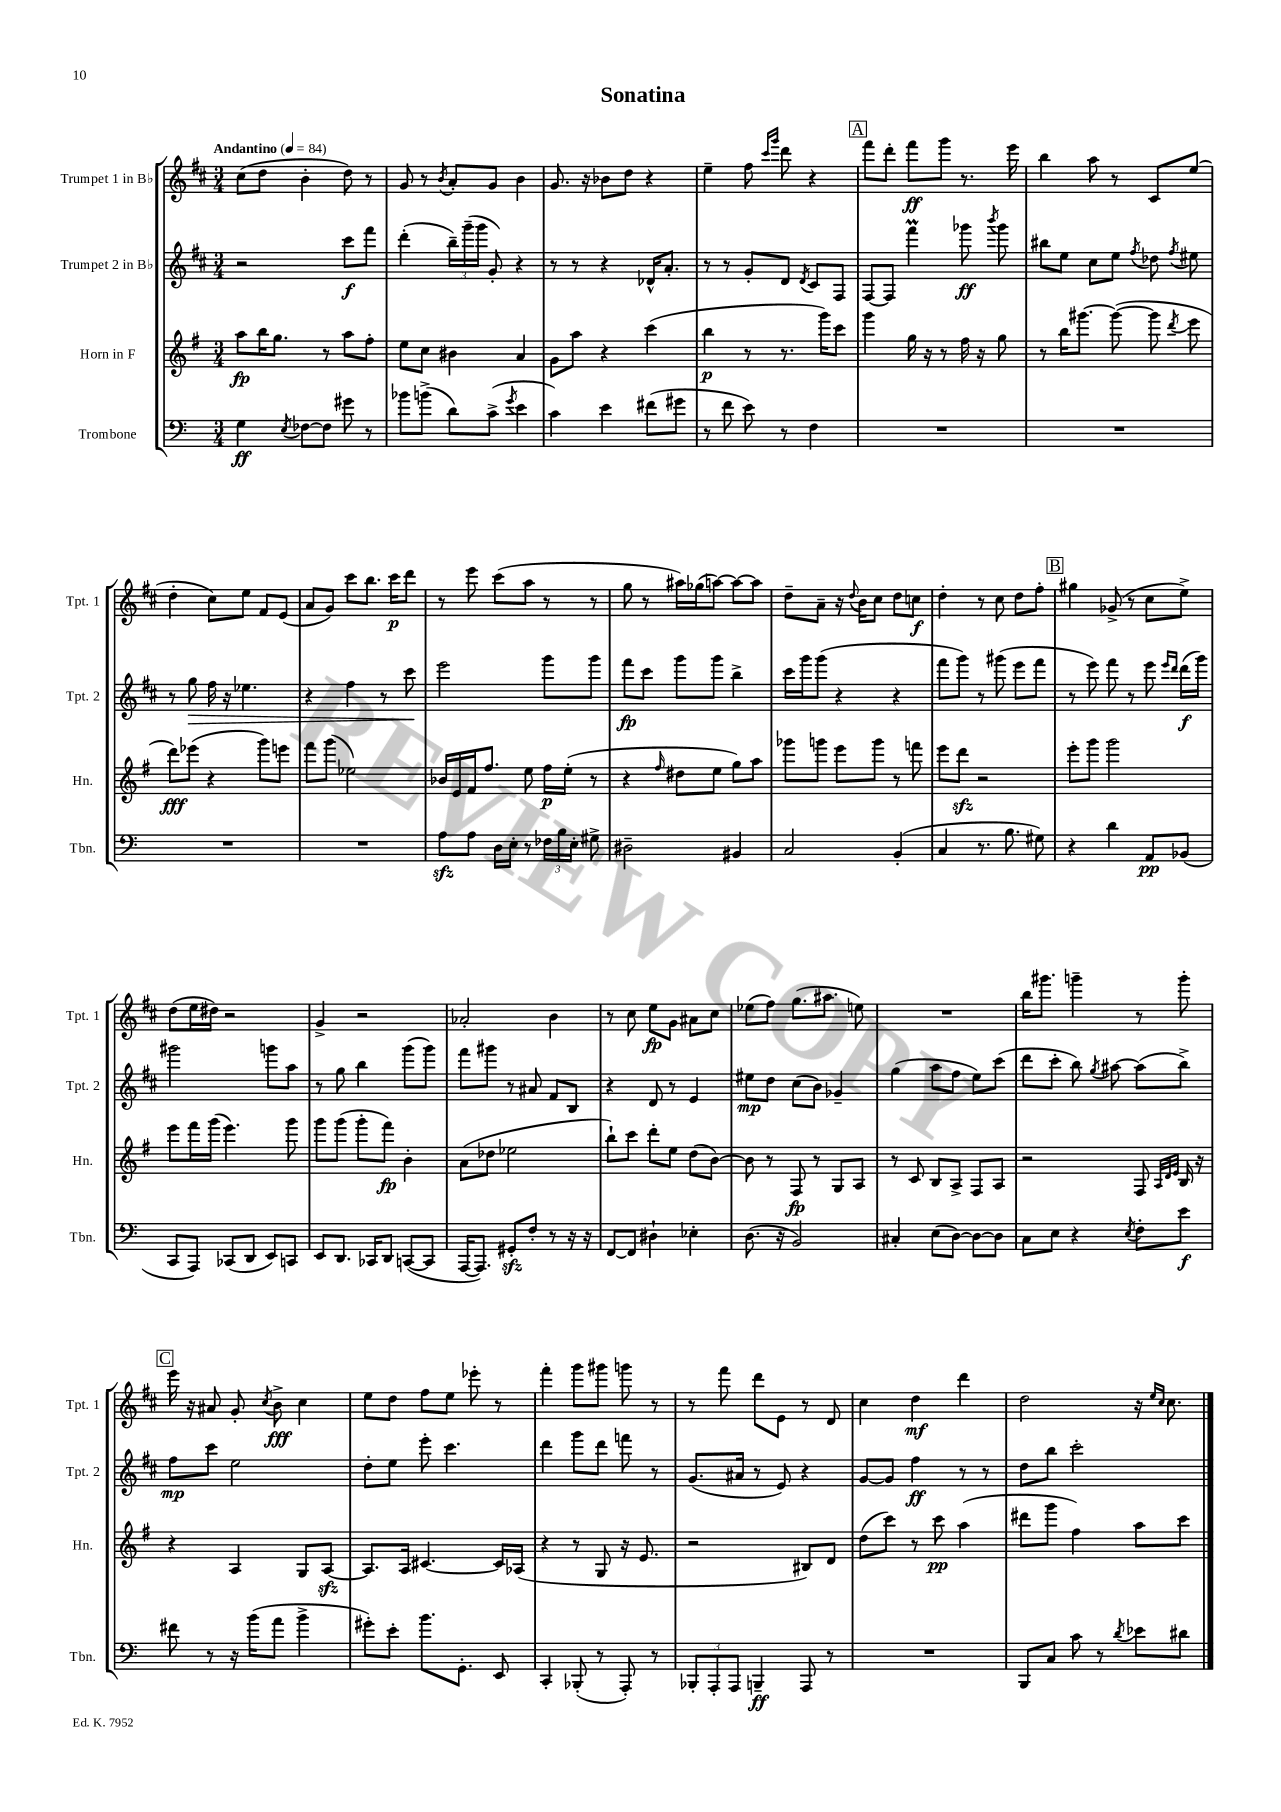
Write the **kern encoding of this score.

**kern	**kern	**kern	**kern
*staff4	*staff3	*staff2	*staff1
*clefF4	*clefG2	*clefG2	*clefG2
*k[]	*k[f#]	*k[f#c#]	*k[f#c#]
*M3/4	*M3/4	*M3/4	*M3/4
*MM84	*MM84	*MM84	*MM84
4G	8aa	2r	(8cc#
.	16bb	.	8dd
.	8.gg	.	.
8qE	.	.	.
[8F-	.	.	4b'
8F-]	8r	.	.
8g#	8aa	8ccc#	8dd)
8r	8ff#'	8fff#	8r
=	=	=	=
8b-	8ee	(4ddd'	8g
(8b^	8cc	.	8r
.	.	.	8qb
8d)	4b#	24bb~)	8a'
.	.	(24ggg~	.
.	.	24ggg	.
(8c^	.	8g')	8g
8qg	.	.	.
4e	4a	4r	4b
=	=	=	=
4c)	8g	8r	8.g
.	8aa	8r	.
.	.	.	16r
4e	4r	4r	8b-
.	.	.	8dd
(8f#	(4ccc	16d-^^	4r
.	.	8.a'	.
8g#	.	.	.
=	=	=	=
8r	4bb	8r	4ee~
8f	.	8r	.
8e)	8r	8g'	8ff#
.	.	.	16qqccc#
.	.	.	16qqggg
8r	8.r	8d	8ddd
.	.	8qd	.
4F	.	8c#	4r
.	16ggg)	.	.
.	8ccc	8F#	.
=	=	=	=
2.r	4ggg	[8F#	8fff#
.	.	8F#]	8ddd'
.	16gg	4fff#	8fff#
.	16r	.	.
.	8r	.	8ggg
.	16ff#	8ggg-	8.r
.	16r	.	.
.	.	8qbbb	.
.	8gg	8ggg-	.
.	.	.	16eee
=	=	=	=
2.r	8r	8bb#	4bb
.	16bb	8ee	.
.	[8.ggg#	.	.
.	.	8cc#	8aa
.	(8ggg#_	8ee	8r
.	.	8qff#	.
.	8ggg#]	8dd-	8c#
.	8qddd	8qff#	.
.	8eee	8ee#	(8ee
=	=	=	=
2.r	8ddd)	8r	4dd'
.	(8eee-	8gg	.
.	4r	16ff#	8cc#)
.	.	16r	.
.	.	4.ee-	8ee
.	8ggg)	.	8f#
.	8eee	.	(8e
=	=	=	=
2.r	8fff#	4r	8a
.	(8ggg	.	8g)
.	2ee-)	4ff#	8ccc#
.	.	.	8.bb
.	.	8r	.
.	.	.	16ccc#
.	.	8ccc#	8ddd
=	=	=	=
8A	16b-	2eee	8r
.	16e	.	.
8A	16f#	.	8eee
.	8.ff#	.	.
16D	.	.	(8ccc#
16E'	.	.	.
8r	8ee	.	8aa
24F-	16ff#	8ggg	8r
24B	.	.	.
.	(16ee'	.	.
24E'	.	.	.
8G#^	8r	8ggg	8r
=	=	=	=
2D#~	4r	8fff#	8gg
.	.	8ccc#	8r
.	16qqff#	.	.
.	8dd#	8ggg	16aa#)
.	.	.	(16gg-
.	8ee	8ggg	[8aa)
4BB#	8gg)	4bb^	8aa_
.	8aa	.	8aa]
=	=	=	=
2C	8ggg-	16ccc#	8dd~
.	.	16ggg	.
.	8ggg	(8ggg	8a~
.	8eee	4r	16r
.	.	.	8qqdd
.	.	.	16b
.	8ggg	.	8cc#
(4BB'	8r	4r	8dd
.	8fff	.	8cc
=	=	=	=
4C	8eee	8fff#	4dd'
.	8ddd	8ggg)	.
8.r	2r	8r	8r
.	.	(8ggg#	8cc#
8.B	.	.	.
.	.	8eee	8dd
8G#)	.	8fff#	8ff#'
=	=	=	=
4r	8eee'	8r	4gg#
.	8ggg	8eee)	.
4d	2ggg	8fff#	(8g-^
.	.	8r	8r
8AA	.	8eee	8cc#
.	.	16qqeee	.
.	.	16qqddd	.
(8BB-	.	(16ddd	8ee^)
.	.	16ggg)	.
=	=	=	=
8CC	8eee	2ggg#	(8dd
8AAA)	16fff#	.	16ee
.	(16ggg	.	16dd#)
(8CC-	4.eee)	.	2r
8DD	.	.	.
8EE)	.	8ggg	.
8CC	8ggg	8aa	.
=	=	=	=
8EE	8ggg	8r	4g^
8.DD	(8ggg	8gg	.
.	8ggg'	4bb	2r
16CC-	.	.	.
8DD	8fff#)	.	.
([8CC	4b'	(8ggg	.
8CC]	.	8ggg)	.
=	=	=	=
[16AAA	(8a	8fff#	2a-'
8.AAA])	.	.	.
.	8dd-	8ggg#	.
8GG#'	2ee-	8r	.
8F'	.	8a#	.
8r	.	8f#	4b
16r	.	8B	.
16r	.	.	.
=	=	=	=
[8FF	8bb`)	4r	8r
8FF]	8ccc	.	8cc#
4D#`	8ddd'	8d	8ee
.	8ee	8r	8g
4E-'	(8dd	4e	8a#
.	[8b)	.	8cc#
=	=	=	=
(8.D	8b]	8ee#	(8ee-
.	8r	8dd	8ff#)
16r	.	.	.
2BB)	8F#	(8cc#	(8.gg
.	8r	8b)	.
.	.	.	8.aa#
.	8G	4g-~	.
.	8A	.	8ee)
=	=	=	=
4C#'	8r	(4gg	2.r
.	8c	.	.
(8E	8B	8aa	.
[8D)	8A^	8ff#	.
8D_	8F#	8ee)	.
8D]	8A	(8ccc#	.
=	=	=	=
8C	2r	8ddd	16bb
.	.	.	8.ggg#
8E	.	8ccc#'	.
4r	.	8bb)	4ggg~
.	.	8qgg	.
.	.	[8aa#	.
8qE	.	.	.
8F'	8F#	(8aa#]	8r
.	32qqA	.	.
.	32qqd	.	.
.	32qqe	.	.
8e	16B	8bb^)	8ggg'
.	16r	.	.
=	=	=	=
8f#	4r	8ff#	16eee
.	.	.	16r
8r	.	8ccc#	8a#
16r	4A	2ee	8g'
(16b	.	.	.
.	.	.	8qcc#
8a	.	.	8b^
4b^	8G	.	4cc#
.	[8A	.	.
=	=	=	=
8g#')	8.A]	8dd'	8ee
8e'	.	8ee	8dd
.	16A	.	.
8.b	[4.c#	8eee'	8ff#
.	.	4.ccc#	8ee
8.GG'	.	.	.
.	.	.	8eee-'
8EE	16c#]	.	8r
.	(16A-	.	.
=	=	=	=
4CC'	4r	4ddd	4fff#'
(8BBB-'	8r	8ggg	8ggg
8r	8G	8ddd	8ggg#
8AAA')	16r	8fff	8ggg
.	8.e	.	.
8r	.	8r	8r
=	=	=	=
12BBB-'	2r	(8.g	8r
12AAA'	.	.	.
.	.	.	8fff#
12AAA	.	.	.
.	.	16a#	.
4BBB~	.	8r	8ddd
.	.	8e)	8e
8AAA	8B#)	4r	8r
8r	8d	.	8d
=	=	=	=
2.r	(8dd	[8g	4cc#
.	8ccc)	8g]	.
.	8r	4ff#	4dd
.	8ccc	.	.
.	(4aa	8r	4ddd
.	.	8r	.
=	=	=	=
8BBB	8ddd#	8dd	2dd
8C	8ggg	8bb	.
8c	4ff#)	2ccc#'	.
8r	.	.	.
8qd	.	.	.
8e-	8aa	.	16r
.	.	.	16qqee
.	.	.	16qqcc#
.	.	.	8.cc#
8d#	8ccc	.	.
==	==	==	==
*-	*-	*-	*-
